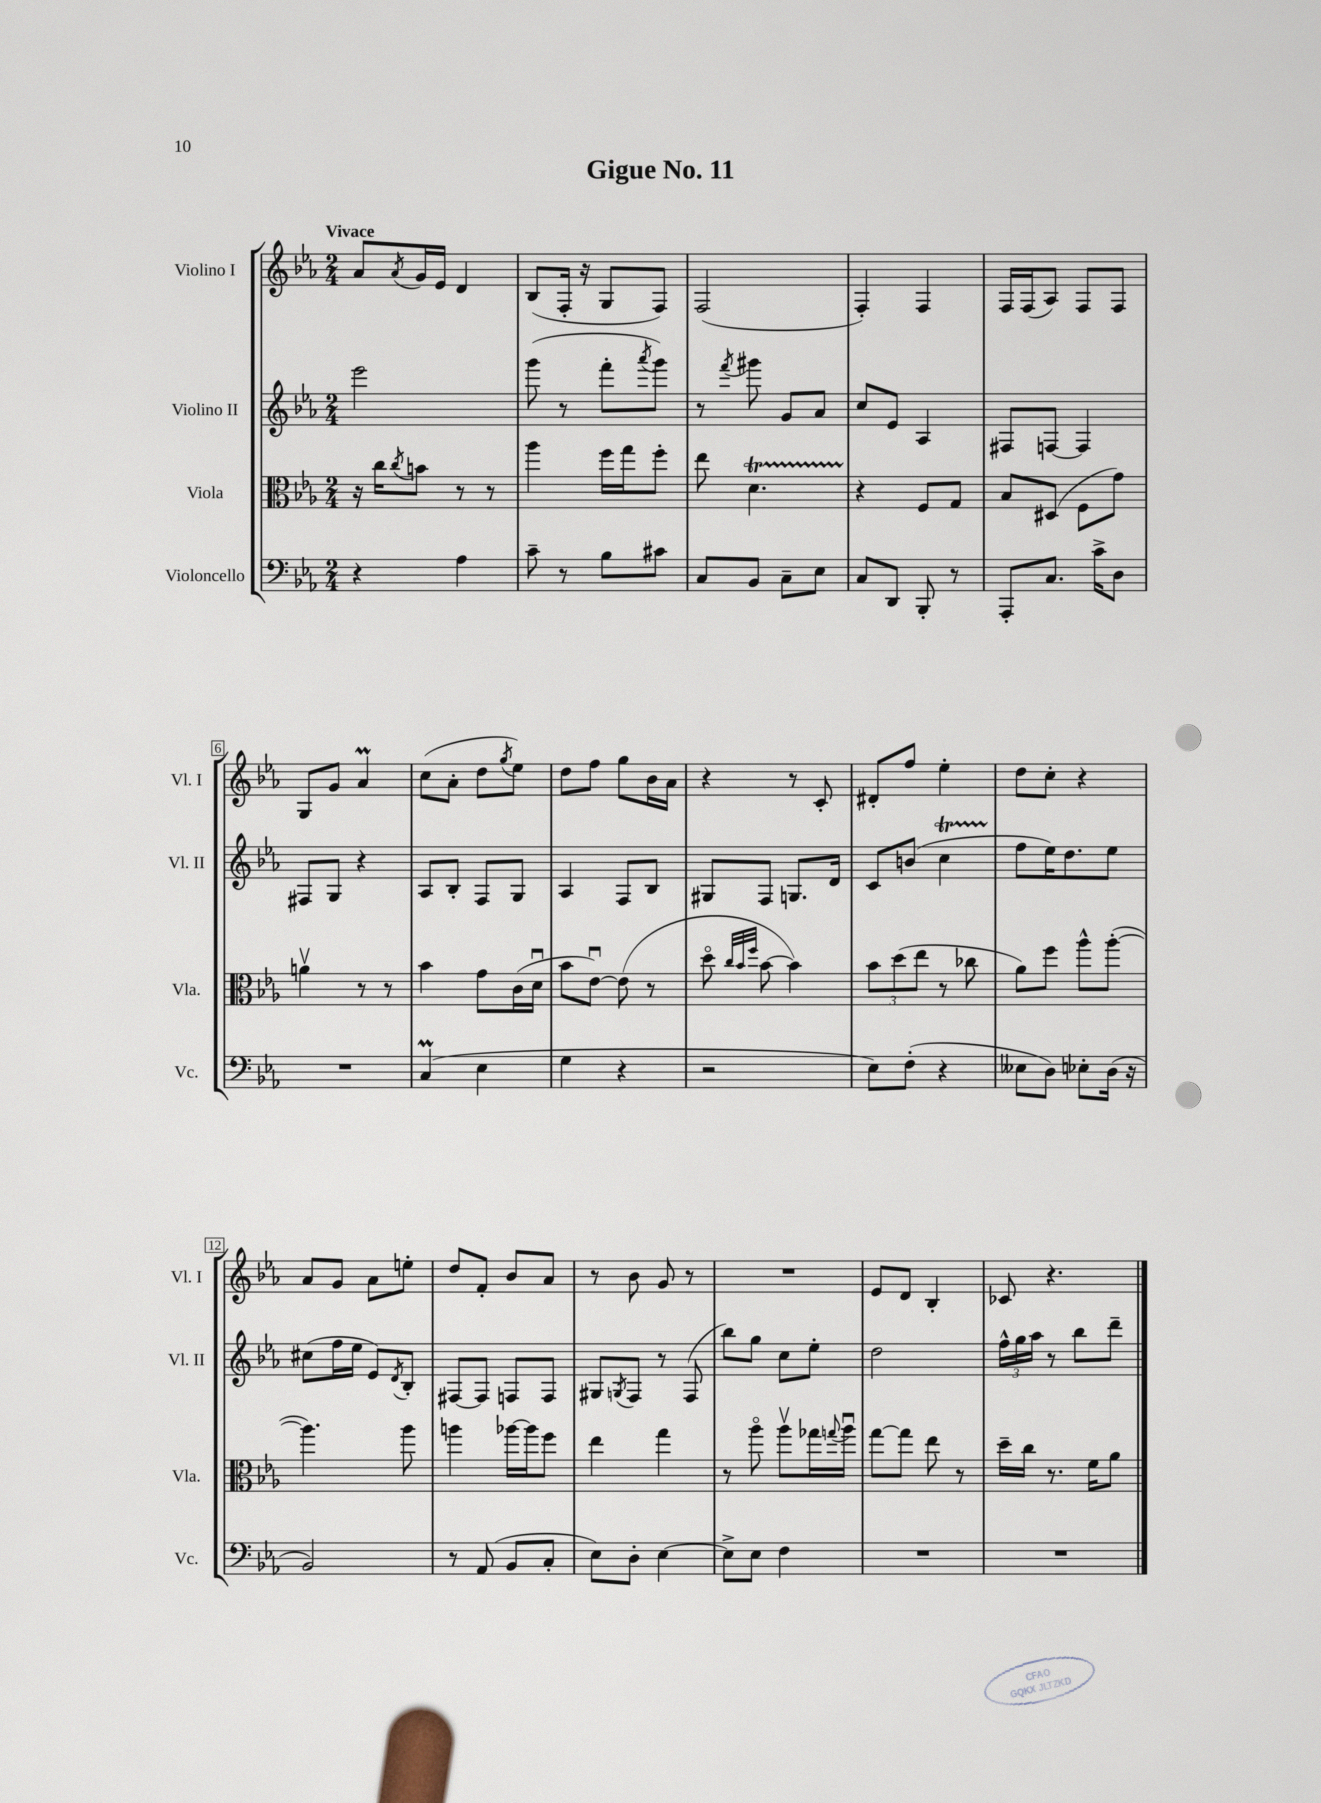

**kern	**kern	**kern	**kern
*part4	*part3	*part2	*part1
*staff4	*staff3	*staff2	*staff1
*I"Violoncello	*I"Viola	*I"Violino II	*I"Violino I
*I'Vc.	*I'Vla.	*I'Vl. II	*I'Vl. I
*clefF4	*clefC3	*clefG2	*clefG2
*k[b-e-a-]	*k[b-e-a-]	*k[b-e-a-]	*k[b-e-a-]
*M2/4	*M2/4	*M2/4	*M2/4
=1	=1	=1	=1
!	!	!	!LO:TX:a:B:t=Vivace
4r	16r	2eee-\	8a-/L
.	16cc\KL	.	.
.	8qcc/	.	8qa-/
.	8bn\J	.	16g/L
.	.	.	16e-/JJ
4A-\	8r	.	4d/
.	8r	.	.
=2	=2	=2	=2
8c~\	4aa-\	(8ggg\	(8B-/L
8r	.	8r	16F'/Jk
.	.	.	16r
8B-\L	16ff\LL	8fff'\L	8G/L
.	16gg\J	.	.
.	.	8qaaa-/	.
8c#X\J	8ff'\J	8ggg\J)	8F/J)
=3	=3	=3	=3
8C/L	8ee-\	8r	(2F/
.	.	8qfff/	.
8BB-/J	4.dt\	8ggg#X\	.
8C~\L	.	8g/L	.
8E-\J	.	8a-/J	.
=4	=4	=4	=4
8C/L	4r	8cc/L	4F'/)
8DD/J	.	8e-/J	.
8BBB-'/	8F/L	4A-/	4F/
8r	8G/J	.	.
=5	=5	=5	=5
8AAA-'/L	8B-/L	8F#X/L	16F/LL
.	.	.	(16F/J
8.C/J	(8D#X/J	[8Fn/J	8A-/J)
.	8F\L	4F/]	8F/L
16c^\KL	.	.	.
8D\J	8g\J)	.	8F/J
!!LO:LB:g=z
=6	=6	=6	=6
2r	4anv\	8F#X/L	8G/L
.	.	8G/J	8g/J
.	8r	4r	4a-M/
.	8r	.	.
=7	=7	=7	=7
(4CM/	4b-\	8A-/L	(8cc\L
.	.	8B-'/J	8a-'\J
4E-\	8g\L	8F/L	8dd\L
.	.	.	8qgg/
.	(16c\L	8G/J	8ee-\J)
.	16du\JJ	.	.
=8	=8	=8	=8
4G\	8b-\L	4A-/	8dd\L
.	[8e-u\J)	.	8ff\J
4r	(8e-\]	8F/L	8gg\L
.	8r	8B-/J	16b-\L
.	.	.	16a-\JJ
=9	=9	=9	=9
2r	8dd\	8G#X/L	4r
.	32qqcc/LLL	.	.
.	32qqb-/	.	.
.	32qqff/JJJ	.	.
.	[8b-\	8F/J	.
.	4b-\])	8.Gn/L	8r
.	.	.	8c'/
.	.	16d/Jk	.
=10	=10	=10	=10
8E-\L)	12b-\L	8c/L	8d#X'/L
.	(12dd\	.	.
(8F'\J	.	(8bn/J	8ff/J
.	12ee-\J	.	.
4r	8r	4ccT\	4ee-'\
.	8cc-X\	.	.
=11	=11	=11	=11
8E--X\L	8a-\L)	8ff\L	8dd\L
8D\J)	8ff\J	16ee-\K)	8cc'\J
.	.	8.dd\	.
8E-X'\L	8aa-^^\L	.	4r
(16D\Jk	([8aa-'\J	8ee-\J	.
16r	.	.	.
!!LO:LB:g=z
=12	=12	=12	=12
2BB-/)	4.aa-\])	(8cc#X\L	8a-/L
.	.	16ff\L	8g/J
.	.	16ee-\JJ	.
.	.	8e-/L)	8a-\L
.	.	8qd/	.
.	8aa-\	8B-'/J	8een'\J
=13	=13	=13	=13
8r	4aan\	[8F#X/L	8dd/L
(8AA-/	.	8F#/J]	8f'/J
8BB-/L	[16aa-X\LL	8Fn/L	8b-/L
.	16aa-\J]	.	.
8C'/J	8ff\J	8F/J	8a-/J
=14	=14	=14	=14
8E-\L)	4ee-\	8G#X/L	8r
.	.	8qGn/	.
8D'\J	.	8F/J	8b-\
[4E-\	4gg\	8r	8g/
.	.	(8F/	8r
=15	=15	=15	=15
8E-^\L]	8r	8bb-\L)	2r
8E-\J	8aa-\	8gg\J	.
4F\	8aa-v\L	8cc\L	.
.	16gg-X\L	8ee-'\J	.
.	8qqggn/	.	.
.	16aa-u\JJ	.	.
=16	=16	=16	=16
2r	[8gg\L	2dd\	8e-/L
.	8gg\J]	.	8d/J
.	8ee-\	.	4B-'/
.	8r	.	.
=17	=17	=17	=17
2r	16dd~\LL	24ff^^\LL	8c-X/
.	.	24gg\	.
.	16cc\JJ	.	.
.	.	24aa-\JJ	.
.	8.r	8r	4.r
.	.	8bb-\L	.
.	16f\KL	.	.
.	8a-\J	8ddd~\J	.
==	==	==	==
*-	*-	*-	*-
